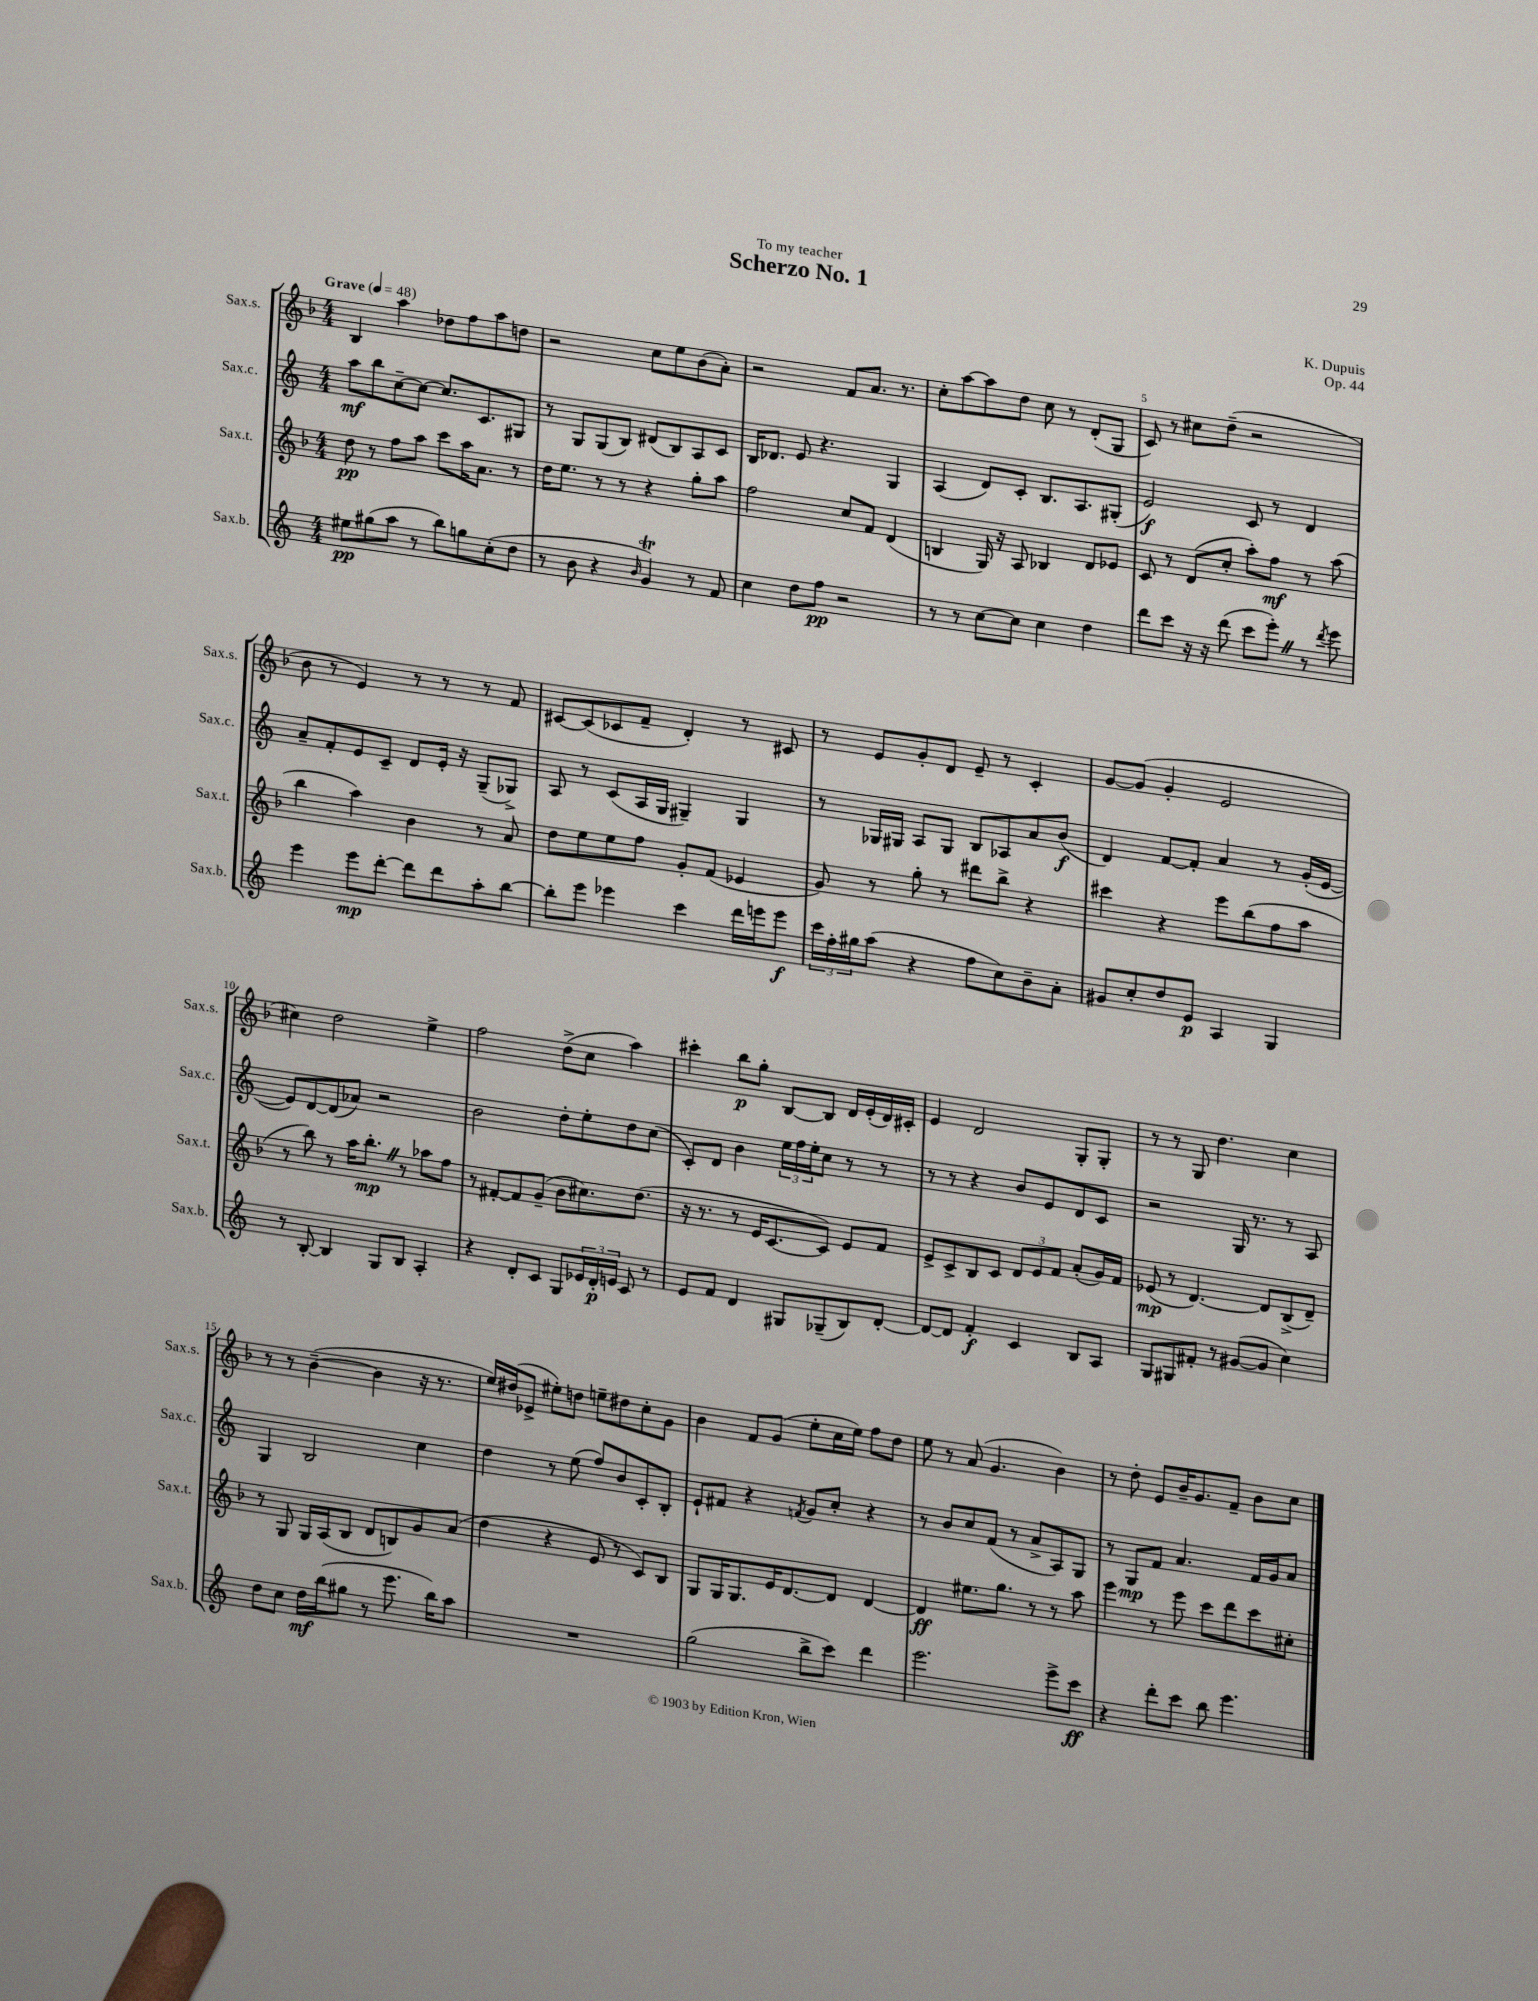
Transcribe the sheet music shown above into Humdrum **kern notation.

**kern	**dynam	**kern	**dynam	**kern	**dynam	**kern	**dynam
*part4	*part4	*part3	*part3	*part2	*part2	*part1	*part1
*staff4	*staff4	*staff3	*staff3	*staff2	*staff2	*staff1	*staff1
*I"Sax.b.	*	*I"Sax.t.	*	*I"Sax.c.	*	*I"Sax.s.	*
*I'Sax.b.	*	*I'Sax.t.	*	*I'Sax.c.	*	*I'Sax.s.	*
*clefG2	*	*clefG2	*	*clefG2	*	*clefG2	*
*k[]	*	*k[b-]	*	*k[]	*	*k[b-]	*
*M4/4	*	*M4/4	*	*M4/4	*	*M4/4	*
*MM48	*	*MM48	*	*MM48	*	*MM48	*
=1	=1	=1	=1	=1	=1	=1	=1
!	!	!	!	!	!	!LO:TX:a:B:t=Grave	!
8ee#X\L	pp	8dd\	pp	8aa\L	mf	4B-/	.
(8gg#X\	.	8r	.	8bb\	.	.	.
8aa\J	.	8ff\L	.	[8cc~\	.	4aa\	.
8r	.	8aa\J	.	8cc\J_	.	.	.
8bb\L)	.	8ccc\L	.	8.cc/L]	.	8dd-X\L	.
8ggn\	.	16aa\K	.	.	.	8ff\	.
.	.	8.a\J	.	8.c/	.	.	.
(8cc'\	.	.	.	.	.	8aa\	.
8dd\J	.	8r	.	8G#X/J	.	8ddn\J	.
=2	=2	=2	=2	=2	=2	=2	=2
8r	.	16dd\KL	.	8r	.	2r	.
.	.	8.ee\J	.	.	.	.	.
8b\	.	.	.	8G/L	.	.	.
4r	.	8r	.	(8G/	.	.	.
.	.	8r	.	8B/J)	.	.	.
16qqb/	.	.	.	.	.	.	.
4gT/)	.	4r	.	(8d#X/L	.	8cc\L	.
.	.	.	.	8B/)	.	8ee\	.
8r	.	8gg'\L	.	8A/	.	(8b-\	.
8f/	.	8aa\J	.	8c/J	.	8a'\J)	.
=3	=3	=3	=3	=3	=3	=3	=3
4cc\	.	2ff\	.	16B/KL	.	2r	.
.	.	.	.	8.d-X/J	.	.	.
8dd\L	.	.	.	8e/	.	.	.
8ff\J	pp	.	.	4.r	.	.	.
2r	.	8cc/L	.	.	.	8f/L	.
.	.	8f/J	.	.	.	8.a/J	.
.	.	(4d/	.	4G/	.	.	.
.	.	.	.	.	.	8.r	.
=4	=4	=4	=4	=4	=4	=4	=4
8r	.	4Bn/	.	(4A/	.	8cc'\L	.
8r	.	.	.	.	.	[8aa\	.
[8cc\L	.	16G/)	.	8d/L)	.	8aa\]	.
.	.	16r	.	.	.	.	.
8cc\J]	.	8A/	.	8c'/J	.	8dd\J	.
4cc\	.	4B-X/	.	8.B/L	.	8cc\	.
.	.	.	.	.	.	8r	.
.	.	.	.	8.A/	.	.	.
4dd\	.	8d/L	.	.	.	(8d'/L	.
.	.	8e-X/J	.	(8G#X'/J	.	8G/J	.
=5	=5	=5	=5	=5	=5	=5	=5
8ddd\L	.	8c/	.	2e/)	f	8c/)	.
8ccc\J	.	8r	.	.	.	8r	.
16r	.	(8d/L	.	.	.	8cc#X\L	.
16r	.	.	.	.	.	.	.
(8ddd\	.	8cc'/J	.	.	.	(8dd~\J	.
8ccc\L	.	8aa'\L)	.	8c/	.	2r	.
8eee'Z\J)	.	8ff\J	mf	8r	.	.	.
8r	.	8r	.	4d/	.	.	.
8qddd/	.	.	.	.	.	.	.
8eee\	.	(8aa\	.	.	.	.	.
!!LO:LB:g=z
=6	=6	=6	=6	=6	=6	=6	=6
4eee\	.	4bb-\	.	8a~/L	.	8b-\	.
.	.	.	.	8f'/	.	8r	.
8eee\L	mp	4aa\)	.	8e/	.	4e/)	.
[8ddd'\J	.	.	.	8c~/J	.	.	.
8ddd\L]	.	4b-\	.	8d/L	.	8r	.
8ddd\	.	.	.	16e'/Jk	.	8r	.
.	.	.	.	16r	.	.	.
8aa'\	.	8r	.	(8G~/L	.	8r	.
[8bb\J	.	8a/	.	8G-X^/J)	.	8f/	.
=7	=7	=7	=7	=7	=7	=7	=7
8bb'\L]	.	8dd\L	.	8A/	.	[8c#X/L	.
8eee\J	.	8ee\	.	8r	.	(8c#/]	.
4eee-X\	.	8ee\	.	(8c/L	.	8c-X/	.
.	.	8ff\J	.	16A/L	.	8f~/J	.
.	.	.	.	16G/JJ	.	.	.
4ccc\	.	8g'/L	.	4G#X~/)	.	4d'/)	.
.	.	(8f/J	.	.	.	.	.
16ddd\LL	.	4e-X/	.	4G#/	.	8r	.
16eeen\J	.	.	.	.	.	.	.
8eee\J	f	.	.	.	.	8c#X/	.
=8	=8	=8	=8	=8	=8	=8	=8
24ccc\LL	.	8g/)	.	8r	.	8r	.
24ff'\	.	.	.	.	.	.	.
24gg#X\J	.	.	.	.	.	.	.
(8aa\J	.	8r	.	16G-X/LL	.	8e/L	.
.	.	.	.	16G#X/JJ	.	.	.
4r	.	8gg'\	.	8A/L	.	8g'/	.
.	.	8r	.	8G#/J	.	8d/J	.
8ff\L	.	8ddd#X\L	.	8B/L	.	8e~/	.
8cc\)	.	8bb-^\J	.	8A-X/	.	8r	.
8b~\	.	4r	.	8a/	.	4c'/	.
8a'\J	.	.	.	(8b/J	f	.	.
=9	=9	=9	=9	=9	=9	=9	=9
8g#X/L	.	4ccc#X\	.	4d/)	.	[8g/L	.
8cc'/	.	.	.	.	.	(8g/J]	.
8dd/	.	4r	.	[8f/L	.	4g'/	.
8e/J	p	.	.	8f'/J]	.	.	.
4A/	.	8eee\L	.	4a/	.	2e/	.
.	.	(8bb-\	.	.	.	.	.
4G/	.	8ff\	.	8r	.	.	.
.	.	8aa\J	.	(16g'/LL	.	.	.
.	.	.	.	[16e/JJ	.	.	.
!!LO:LB:g=z
=10	=10	=10	=10	=10	=10	=10	=10
8r	.	8r	.	8e/L])	.	4cc#X\)	.
[8B'/	.	8bb-\)	.	[8d/	.	.	.
4B/]	.	8r	.	(8d/]	.	2dd\	.
.	.	16aa\KL	.	8a-X/J)	.	.	.
.	.	8.bb-'Z\J	mp	.	.	.	.
8G/L	.	.	.	2r	.	.	.
8B/J	.	8r	.	.	.	.	.
4A'/	.	8aa-X\L	.	.	.	4ee^\	.
.	.	8ff\J	.	.	.	.	.
=11	=11	=11	=11	=11	=11	=11	=11
4r	.	8r	.	2b\	.	2ff\	.
.	.	[8f#X'/L	.	.	.	.	.
8d'/L	.	8f#/]	.	.	.	.	.
8c/J	.	(8g~/J	.	.	.	.	.
8G/L	.	8b-\L	.	8dd'\L	.	(8dd^\L	.
24e-X/L	.	8.cc#X\)	.	8ee'\	.	8cc\J	.
24d'/	p	.	.	.	.	.	.
24en/JJ	.	.	.	.	.	.	.
8c/	.	.	.	8dd\	.	4aa\)	.
.	.	(8.dd\J	.	.	.	.	.
8r	.	.	.	(8cc\J	.	.	.
=12	=12	=12	=12	=12	=12	=12	=12
8e/L	.	16r	.	8c'/L)	.	4ccc#X'\	.
.	.	8.r	.	.	.	.	.
8f/J	.	.	.	8d/J	.	.	.
4d/	.	8r	.	4b\	.	8bb-\L	p
.	.	16e/KL	.	.	.	8gg'\J	.
.	.	[8.c/	.	.	.	.	.
8G#X/L	.	.	.	24ee\LL	.	[8B-/L	.
.	.	.	.	24ff\	.	.	.
.	.	.	.	24ee'\J	.	.	.
(8G-X~/	.	8c/J])	.	8cc\J	.	8B-/J]	.
8B/)	.	8e/L	.	8r	.	16d/LL	.
.	.	.	.	.	.	(16e'/	.
[8d'/J	.	8f/J	.	8r	.	16d/)	.
.	.	.	.	.	.	16c#X'/JJ	.
=13	=13	=13	=13	=13	=13	=13	=13
8d/L_	.	8e^/L	.	8r	.	4e/	.
8d/J]	.	8c^/	.	8r	.	.	.
4f'/	f	8B-/	.	4r	.	2d/	.
.	.	8c/J	.	.	.	.	.
4c/	.	12d/L	.	8b/L	.	.	.
.	.	12e/	.	.	.	.	.
.	.	.	.	8e/	.	.	.
.	.	12f/J	.	.	.	.	.
8B/L	.	(8a'/L	.	8d/	.	8G'/L	.
8A/J	.	16g/L)	.	8c/J	.	8G'/J	.
.	.	16f/JJ	.	.	.	.	.
=14	=14	=14	=14	=14	=14	=14	=14
8G/L	.	(8e-X/	mp	2r	.	8r	.
8G#X/	.	8r	.	.	.	8r	.
8f#X'/J	.	[4.d/)	.	.	.	8G/	.
8r	.	.	.	.	.	4.dd\	.
([8g#X/L	.	.	.	16G/	.	.	.
.	.	.	.	8.r	.	.	.
8g#/J]	.	8d/L]	.	.	.	.	.
4cc\)	.	(8B-^/	.	8r	.	4cc\	.
.	.	8d~/J)	.	8A/	.	.	.
!!LO:LB:g=z
=15	=15	=15	=15	=15	=15	=15	=15
8dd\L	.	8r	.	4G/	.	8r	.
8cc\J	.	8G/	.	.	.	8r	.
16dd\LL	mf	16G/LL	.	2B/	.	([4b-~\	.
(16bb\J	.	(16A/J	.	.	.	.	.
8gg#X\J	.	8B-/J	.	.	.	.	.
8r	.	8d/L	.	.	.	4b-\]	.
8.eee\	.	8Bn/)	.	.	.	.	.
.	.	8g/	.	4cc\	.	16r	.
16bb\KL)	.	.	.	.	.	8.r	.
8aa\J	.	(8a/J	.	.	.	.	.
=16	=16	=16	=16	=16	=16	=16	=16
1r	.	4dd\	.	4dd\	.	16ee/LL)	.
.	.	.	.	.	.	(16dd#X/J	.
.	.	.	.	.	.	8e-X^/J	.
.	.	4r	.	8r	.	8ee#X'\L)	.
.	.	.	.	(8ee\	.	8ddn\J	.
.	.	8e/	.	8ff/L)	.	8een~\L	.
.	.	8r	.	8b/	.	8dd#X\	.
.	.	8c/L)	.	8c'/	.	8cc'\	.
.	.	8B-/J	.	8B'/J	.	8g\J	.
=17	=17	=17	=17	=17	=17	=17	=17
(2gg\	.	8G/L	.	8e`/L	.	4b-\	.
.	.	16G/K	.	8f#X/J	.	.	.
.	.	8.G/	.	.	.	.	.
.	.	.	.	4r	.	8f/L	.
.	.	16e/K	.	.	.	(8g/J	.
.	.	[8.d/	.	.	.	.	.
.	.	.	.	8qfn/	.	.	.
8bb^\L	.	.	.	8g/L	.	8ee'\L	.
8ccc\J)	.	8d/J]	.	8cc'/J	.	16cc\L	.
.	.	.	.	.	.	16ee\JJ)	.
4ddd\	.	[4d/	.	4r	.	8ff\L	.
.	.	.	.	.	.	8dd\J	.
=18	=18	=18	=18	=18	=18	=18	=18
2.eee\	.	4d/]	ff	8r	.	8ee\	.
.	.	.	.	8b/L	.	8r	.
.	.	8.ee#X\L	.	8cc/	.	(8a/	.
.	.	.	.	(8f/J	.	4.g/	.
.	.	8.gg\J	.	.	.	.	.
.	.	.	.	8r	.	.	.
.	.	8r	.	8a^/L	.	.	.
8eee^\L	.	8r	.	8A/)	.	4b-\)	.
8ccc\J	ff	8aa\	.	8G/J	.	.	.
=19	=19	=19	=19	=19	=19	=19	=19
4r	.	4eee\	.	8r	.	8r	.
.	.	.	.	8G/L	mp	8dd'\	.
8ddd'\L	.	8r	.	8f/J	.	8e/L	.
8ccc\J	.	8eee\	.	4.a/	.	16b-~/K	.
.	.	.	.	.	.	8.g/	.
8bb\	.	8ccc\L	.	.	.	.	.
4.eee\	.	8ddd\	.	.	.	8f~/J	.
.	.	8ccc\	.	16f/LL	.	8b-\L	.
.	.	.	.	16g/J	.	.	.
.	.	8cc#X'\J	.	8a/J	.	8cc\J	.
==	==	==	==	==	==	==	==
*-	*-	*-	*-	*-	*-	*-	*-
